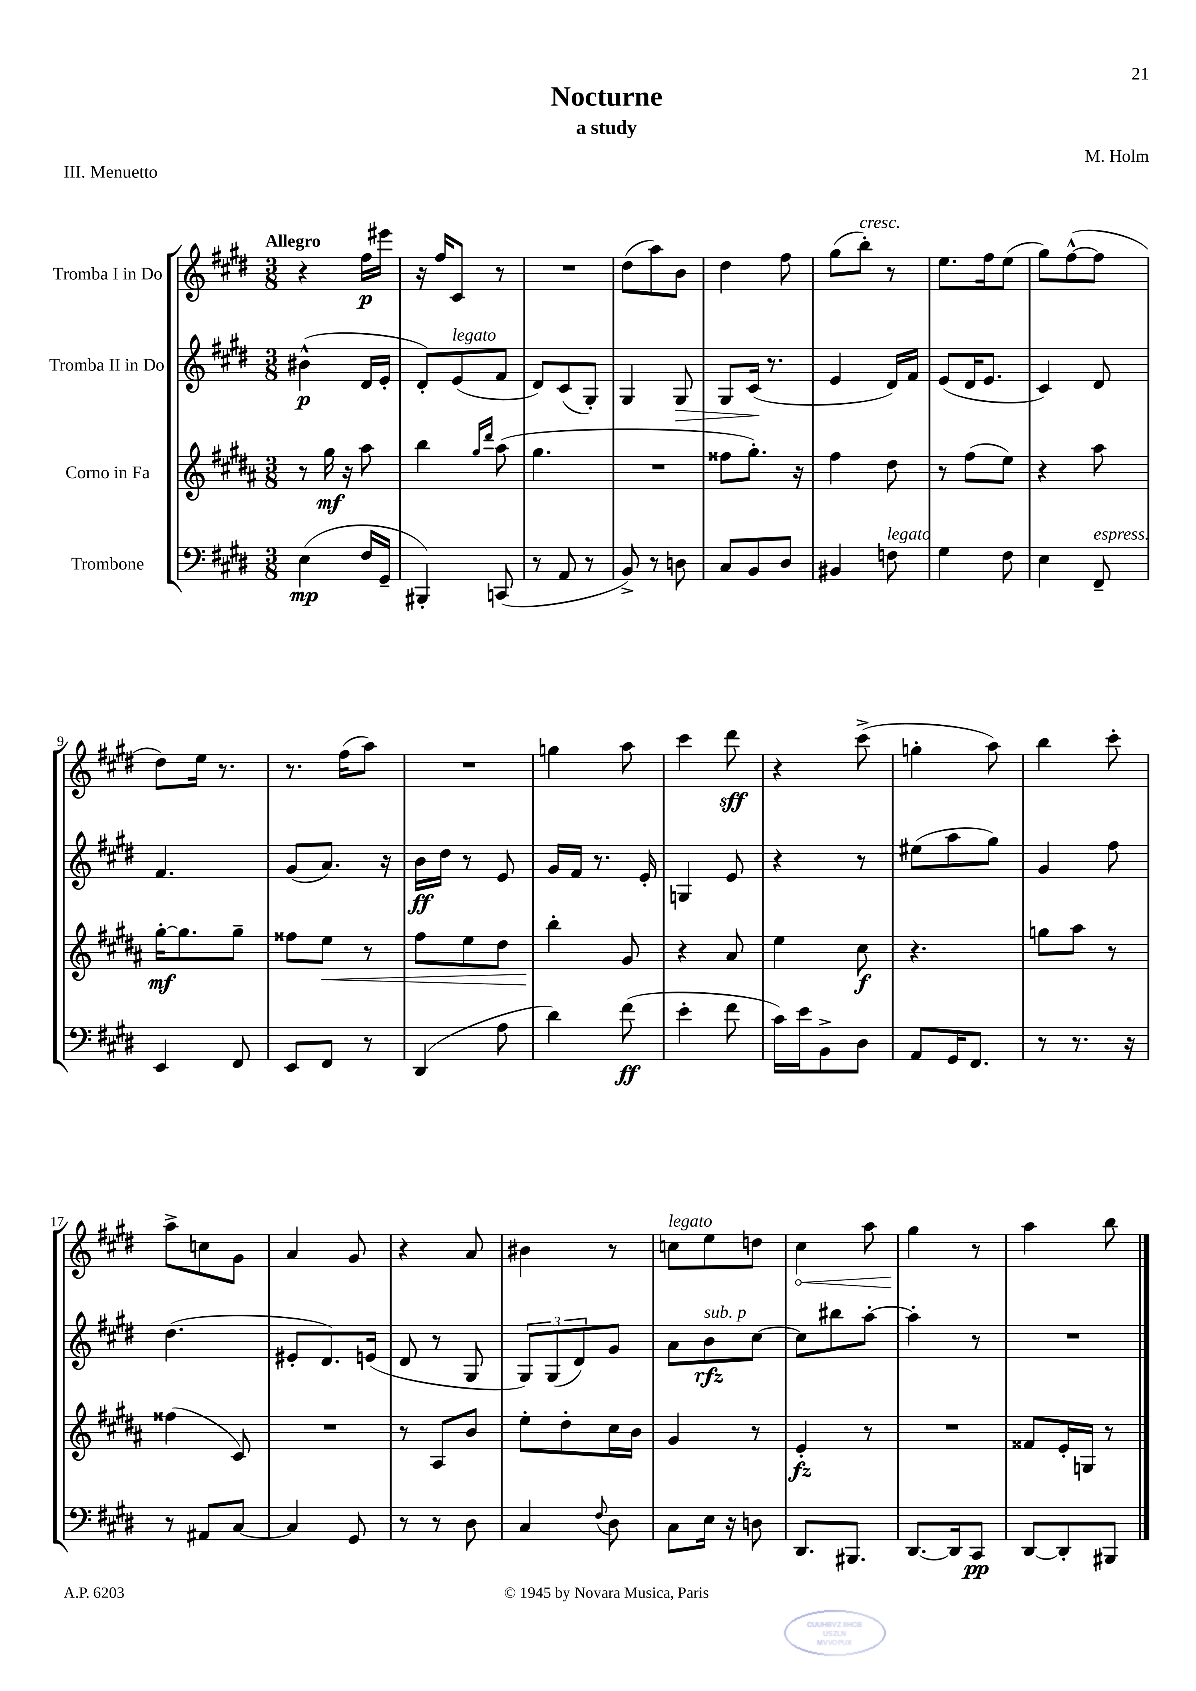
\header { title = "Nocturne" composer = "M. Holm" subtitle = "a study" piece = "III. Menuetto" }
<<
\new StaffGroup <<
\new Staff = "s0" \with { instrumentName = "Tromba I in Do" } {
    \clef treble \key e \major \numericTimeSignature \time 3/8 \tempo "Allegro"
    r4 fis''16\p eis'''16 |
    r16 fis''16 cis'8 r8 |
    R4. |
    dis''8( a''8) b'8 |
    dis''4 fis''8 |
    gis''8( b''8-.^\markup { \italic "cresc." }) r8 |
    e''8. fis''16 e''8( |
    gis''8) fis''8~-^( fis''8 |
    dis''8) e''16 r8. |
    r8. fis''16( a''8) |
    R4. |
    g''4 a''8 |
    cis'''4 dis'''8\sff |
    r4 cis'''8->( |
    g''4-. a''8) |
    b''4 cis'''8-. |
    a''8-> c''8 gis'8 |
    a'4 gis'8 |
    r4 a'8 |
    bis'4 r8 |
    c''8^\markup { \italic "legato" } e''8 d''8 |
    \once \override Hairpin.circled-tip = ##t cis''4\< a''8 |
    gis''4\! r8 |
    a''4 b''8 \bar "|." |
}
\new Staff = "s1" \with { instrumentName = "Tromba II in Do" } {
    \clef treble \key e \major \numericTimeSignature \time 3/8
    bis'4-^\p( dis'16 e'16-. |
    dis'8-.) e'8^\markup { \italic "legato" }( fis'8 |
    dis'8) cis'8( gis8-.) |
    gis4 gis8\> |
    gis8 cis'16\!( r8. |
    e'4 dis'16) fis'16 |
    e'8( dis'16 e'8. |
    cis'4) dis'8 |
    fis'4. |
    gis'8( a'8.) r16 |
    b'16\ff dis''16 r8 e'8 |
    gis'16 fis'16 r8. e'16-. |
    g4 e'8 |
    r4 r8 |
    eis''8( a''8 gis''8) |
    gis'4 fis''8 |
    dis''4.( |
    eis'8-. dis'8.) e'16( |
    dis'8 r8 gis8 |
    \tuplet 3/2 { gis8) gis8( dis'8) } gis'8 |
    a'8 b'8\rfz^\markup { \italic "sub. p" } cis''8~ |
    cis''8 bis''8 a''8~-. |
    a''4-. r8 |
    R4. \bar "|." |
}
\new Staff = "s2" \with { instrumentName = "Corno in Fa" } {
    \clef treble \key b \major \numericTimeSignature \time 3/8
    r8 gis''16\mf r16 ais''8 |
    b''4 \grace { gis''16 dis'''16 } ais''8( |
    gis''4. |
    R4. |
    fisis''8 gis''8.-.) r16 |
    fis''4 dis''8 |
    r8 fis''8( e''8) |
    r4 ais''8 |
    gis''16~-.\mf gis''8. gis''8-- |
    fisis''8 e''8\< r8 |
    fis''8 e''8 dis''8 |
    b''4-.\! gis'8 |
    r4 ais'8 |
    e''4 cis''8\f |
    r4. |
    g''8 ais''8 r8 |
    fisis''4( cis'8) |
    R4. |
    r8 ais8 b'8 |
    e''8-. dis''8-. cis''16 b'16 |
    gis'4 r8 |
    e'4-.\fz r8 |
    R4. |
    fisis'8 e'16-. g16 r8 \bar "|." |
}
\new Staff = "s3" \with { instrumentName = "Trombone" } {
    \clef bass \key e \major \numericTimeSignature \time 3/8
    e4\mp( fis16 gis,16-- |
    bis,,4-.) c,8( |
    r8 a,8 r8 |
    b,8->) r8 d8 |
    cis8 b,8 dis8 |
    bis,4 f8^\markup { \italic "legato" } |
    gis4 fis8 |
    e4 fis,8--^\markup { \italic "espress." } |
    e,4 fis,8 |
    e,8 fis,8 r8 |
    dis,4( a8 |
    dis'4) fis'8\ff( |
    e'4-. fis'8 |
    cis'16) e'16 b,8-> dis8 |
    a,8 gis,16 fis,8. |
    r8 r8. r16 |
    r8 ais,8 cis8~ |
    cis4 gis,8 |
    r8 r8 dis8 |
    cis4 \appoggiatura { fis8 } dis8 |
    cis8 e16 r16 d8 |
    dis,8. bis,,8. |
    dis,8.~ dis,16 cis,8\pp |
    dis,8~ dis,8-. bis,,8 \bar "|." |
}
>>
>>
